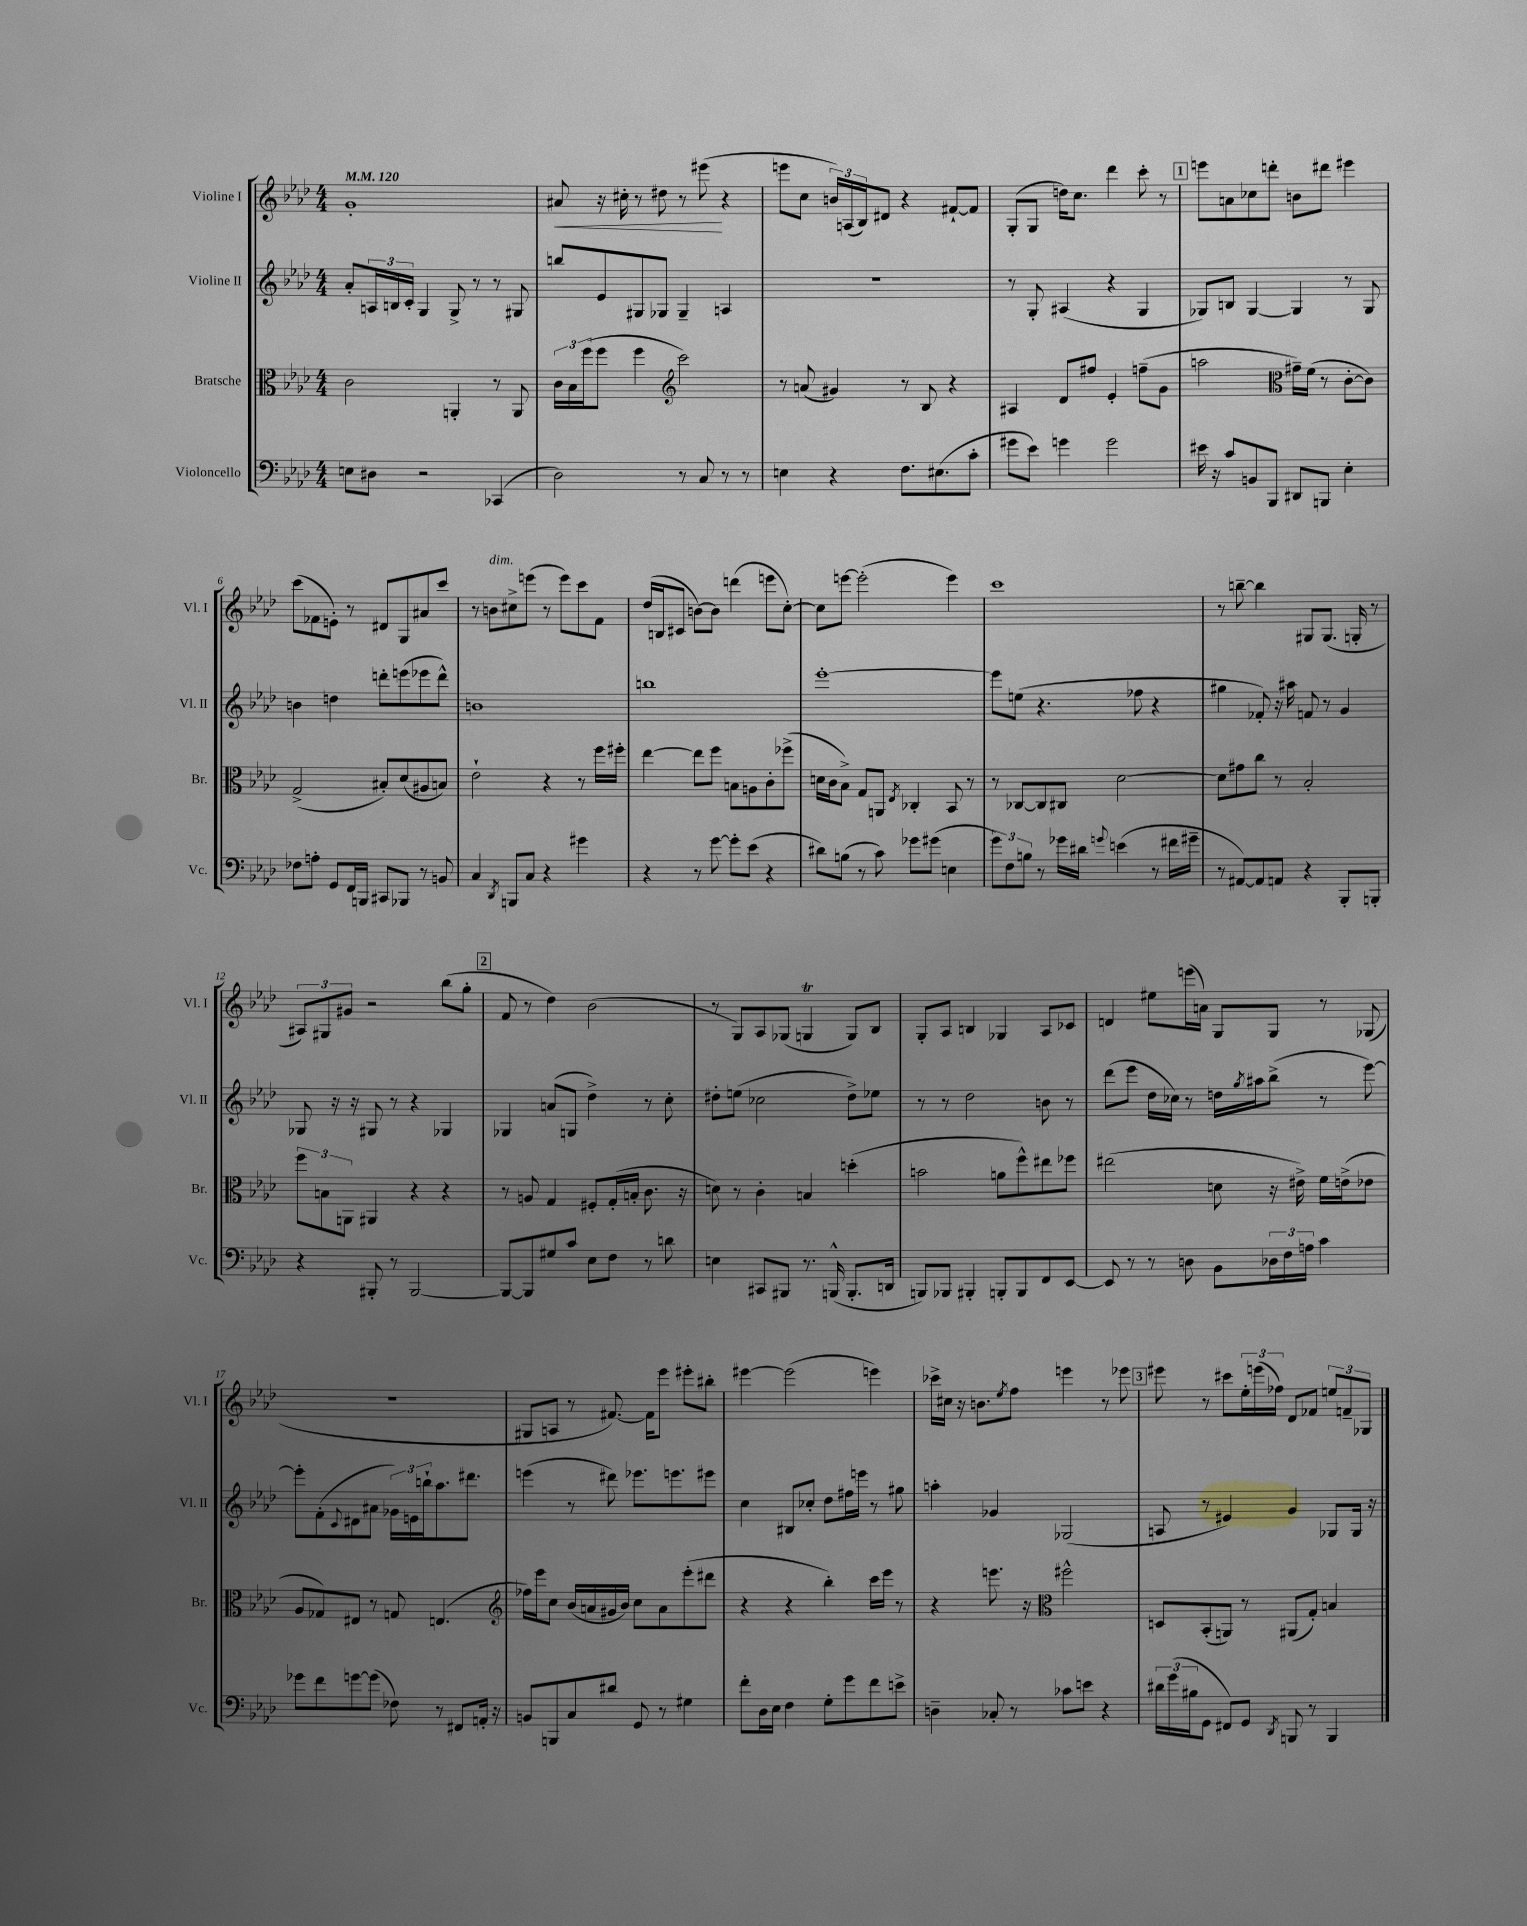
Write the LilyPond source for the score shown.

<<
\new StaffGroup <<
\new Staff = "s0" \with { instrumentName = "Violine I" shortInstrumentName = "Vl. I" } {
    \clef treble \key aes \major \numericTimeSignature \time 4/4 \tempo 4 = 120
    g'1-. |
    ais'8\< r16 cis''16-. r8 dis''8 r8 eis'''8\!( r4 |
    e'''8 c''8 \tuplet 3/2 { b'16) a16( bes16) } dis'8 r4 fis'8~-! fis'8 |
    g8-.( g8 d''16) c''8. des'''4 c'''8-. r8 |
    \mark \markup { \box "1" } e'''8 a'8 ces''8 d'''8-. b'8 dis'''8 eis'''4 |
    c'''8( fes'8 e'8-.) r8 dis'8 g8 ais'8 c'''8 |
    r8 b'8^\markup { \italic "dim." } cis''8-> e'''8( r8 e'''8) c'''8 f'8 |
    des''16( b16 cis'8 b'8~) b'8 d'''4( e'''8 c''8~-.) |
    c''8 e'''8~ e'''2-.( e'''4) |
    c'''1 |
    r8 b''8~-- b''4 gis8 gis8.( g16-. r8 |
    \tuplet 3/2 { ais8) gis8 gis'8 } r2 bes''8( g''8-. |
    \mark \markup { \box "2" } f'8 r8 des''4) bes'2( |
    r8 g8) aes8 ges8( g4\trill g8) bes8 |
    g8-. aes8 b4 ges4 aes8 ces'8 |
    d'4 eis''8 e'''16( a'16) g8 g8 r8 ges8( |
    R1 |
    gis8 a8 r8 fis'8.~) fis'16 ees'''8 eis'''8-. bis''8-. |
    eis'''4~ eis'''2( e'''4) |
    ces'''16-> cis''16 r16 b'8. \acciaccatura { ees''8 } f''8 e'''4 r8 ees'''8 |
    \mark \markup { \box "3" } eis'''8 r8 cis'''8 \tuplet 3/2 { ees''16-. e'''16( fes''16) } des'8 fes'8 \tuplet 3/2 { e''8 f'8-- ges8 } \bar "|." |
}
\new Staff = "s1" \with { instrumentName = "Violine II" shortInstrumentName = "Vl. II" } {
    \clef treble \key aes \major \numericTimeSignature \time 4/4
    aes'8-. \tuplet 3/2 { a16 b16 c'16-. } g4 g8-> r8 r8 gis8 |
    b''8 ees'8 gis8 ges8 ges4-- a4 |
    R1 |
    r8 g8-. ais4( r4 g4 |
    \mark \markup { \box "1" } ges8) b8 ges4~ ges4 r8 ges8 |
    b'4 d''4 d'''8-. e'''8( ees'''8 d'''8-^) |
    b'1 |
    b''1 |
    ees'''1~-. |
    ees'''8 e''8( r4. fes''8 r4 |
    gis''4 fes'8-.) r16 ais''16 f'8 r8 g'4 |
    ges8 r16 r16 gis8 r8 r4 ges4 |
    \mark \markup { \box "2" } ges4 a'8( g8 des''4->) r8 c''8-. |
    dis''8-. e''8( ces''2 dis''8->) ees''8 |
    r8 r8 des''2 b'8 r8 |
    des'''8( ees'''8 des''16 ces''16) r8 d''16 \acciaccatura { g''8 } ais''16 bes''8->( r8 ees'''8~) |
    ees'''8-. f'8-.( \appoggiatura { c'8 } dis'8 ais'8 \tuplet 3/2 { ges'16) e'16 b''16-! } aes''8. dis'''8. |
    e'''4( r8 dis'''8) ees'''8. e'''8. eis'''8 |
    c''4 bis8 ces''8-. des''8 fis''16 e'''16 r8 gis''8 |
    a''4-. ges'4 ges2( |
    \mark \markup { \box "3" } a8 r8 eis'4) g'4 ges8 ges16 r16 \bar "|." |
}
\new Staff = "s2" \with { instrumentName = "Bratsche" shortInstrumentName = "Br." } {
    \clef alto \key aes \major \numericTimeSignature \time 4/4
    c'2 a,4-. r8 a,8 |
    \tuplet 3/2 { c'16 bes16 f''16( } f''8 f''4 \clef treble c'''2) |
    r8 a'8( gis'4) r8 bes8 r4 |
    ais4 des'8 fis''8 ees'4-. f''8--( g'8 |
    \mark \markup { \box "1" } a''2 \clef alto gis'16--) f'16( r8 c'8~-. c'8) |
    g2->( bis8-.) des'8( ais8 b8) |
    ees'2-! r4 r8 f''16 fis''16-. |
    ees''4~ ees''8 f''8 b8 a8 c'8-. fes''8->( |
    d'16 c'16 bes8->) g8 a,8 \acciaccatura { ees8 } ces4-. bes,8 r8 |
    r8 ces8~ ces8 cis8 des'2~ |
    des'8 gis'8 c''8 r8 bes2-. |
    \tuplet 3/2 { f''8 b8 a,8 } ais,4 r4 r4 |
    \mark \markup { \box "2" } r8 a8 g4 fis8-. g16-.( b16-. c'8. r16 |
    d'8) r8 c'4-. b4 d''4-.( |
    b'2 a'8 f''8-^) eis''8 fes''8 |
    eis''2( d'8 r16 eis'16->) f'16 e'16->( ees'8 |
    aes8 ges8) eis8 r8 g8 e4.( |
    \clef treble fes''16) ees'''16 c''8 bes'16( a'16 gis'16 bes'16) c''8 a'8 ees'''8-.( dis'''8 |
    r4 r4 bes''4-.) c'''16 ees'''16 r8 |
    r4 e'''8. r16 \clef alto fis''2-^ |
    \mark \markup { \box "3" } d8 bes,8-.( a,8) r8 ais,8( g8-.) b4 \bar "|." |
}
\new Staff = "s3" \with { instrumentName = "Violoncello" shortInstrumentName = "Vc." } {
    \clef bass \key aes \major \numericTimeSignature \time 4/4
    e8 dis8 r2 ces,4( |
    des2) r8 c8 r8 r8 |
    e4 r4 f8. eis8.( c'8-. |
    gis'8 ees'8) g'4 g'2 |
    \mark \markup { \box "1" } eis'16 r16 c'8 b,8 bes,,8 dis,8 b,,8 ees4-. |
    fes8 a8-. g,8 f,16 b,,16 cis,8 bes,,8 r8 b,8 |
    c4 \acciaccatura { des,8 } b,,8 c8 r4 gis'4 |
    r4 r8 g'8~ g'8-. ees'8( r4 |
    dis'8) b8( r8 c'8) ges'8 gis'8( e4 |
    \tuplet 3/2 { g'8) f8 b8 } r8 ges'16 dis'16 \appoggiatura { g'8 } e'4( r8 fis'16 gis'16-- |
    r8 ais,8~) ais,8 a,8 r4 bes,,8-. b,,8-. |
    r4 bis,,8-. r8 bis,,2~ |
    \mark \markup { \box "2" } bis,,8~ bis,,8 gis8 c'8 ees8 f8 r8 d'8 |
    e4 cis,8 bis,,8 r8. b,,16-^( b,,8.-. d,16 |
    b,,8) bes,,8 bis,,4-. b,,8-. b,,8 f,8 ees,8~ |
    ees,8 r8 r8 d8 bes,8 \tuplet 3/2 { des16 f16 a16 } c'4 |
    ges'8 f'8 g'8~ g'8( fes8) r8 fis,8 a,16-. r16 |
    b,8 b,,8 c8 dis'8 g,8 r8 gis4 |
    f'8-. des16 ees16 f4 g8-. g'8 f'8 e'8-> |
    d4-- ces8-. r8 ces'8 e'8 r4 |
    \mark \markup { \box "3" } \tuplet 3/2 { dis'16 g'16( bis16 } g,8 fis,8) g,8 \acciaccatura { des,8 } b,,8 r8 b,,4 \bar "|." |
}
>>
>>
